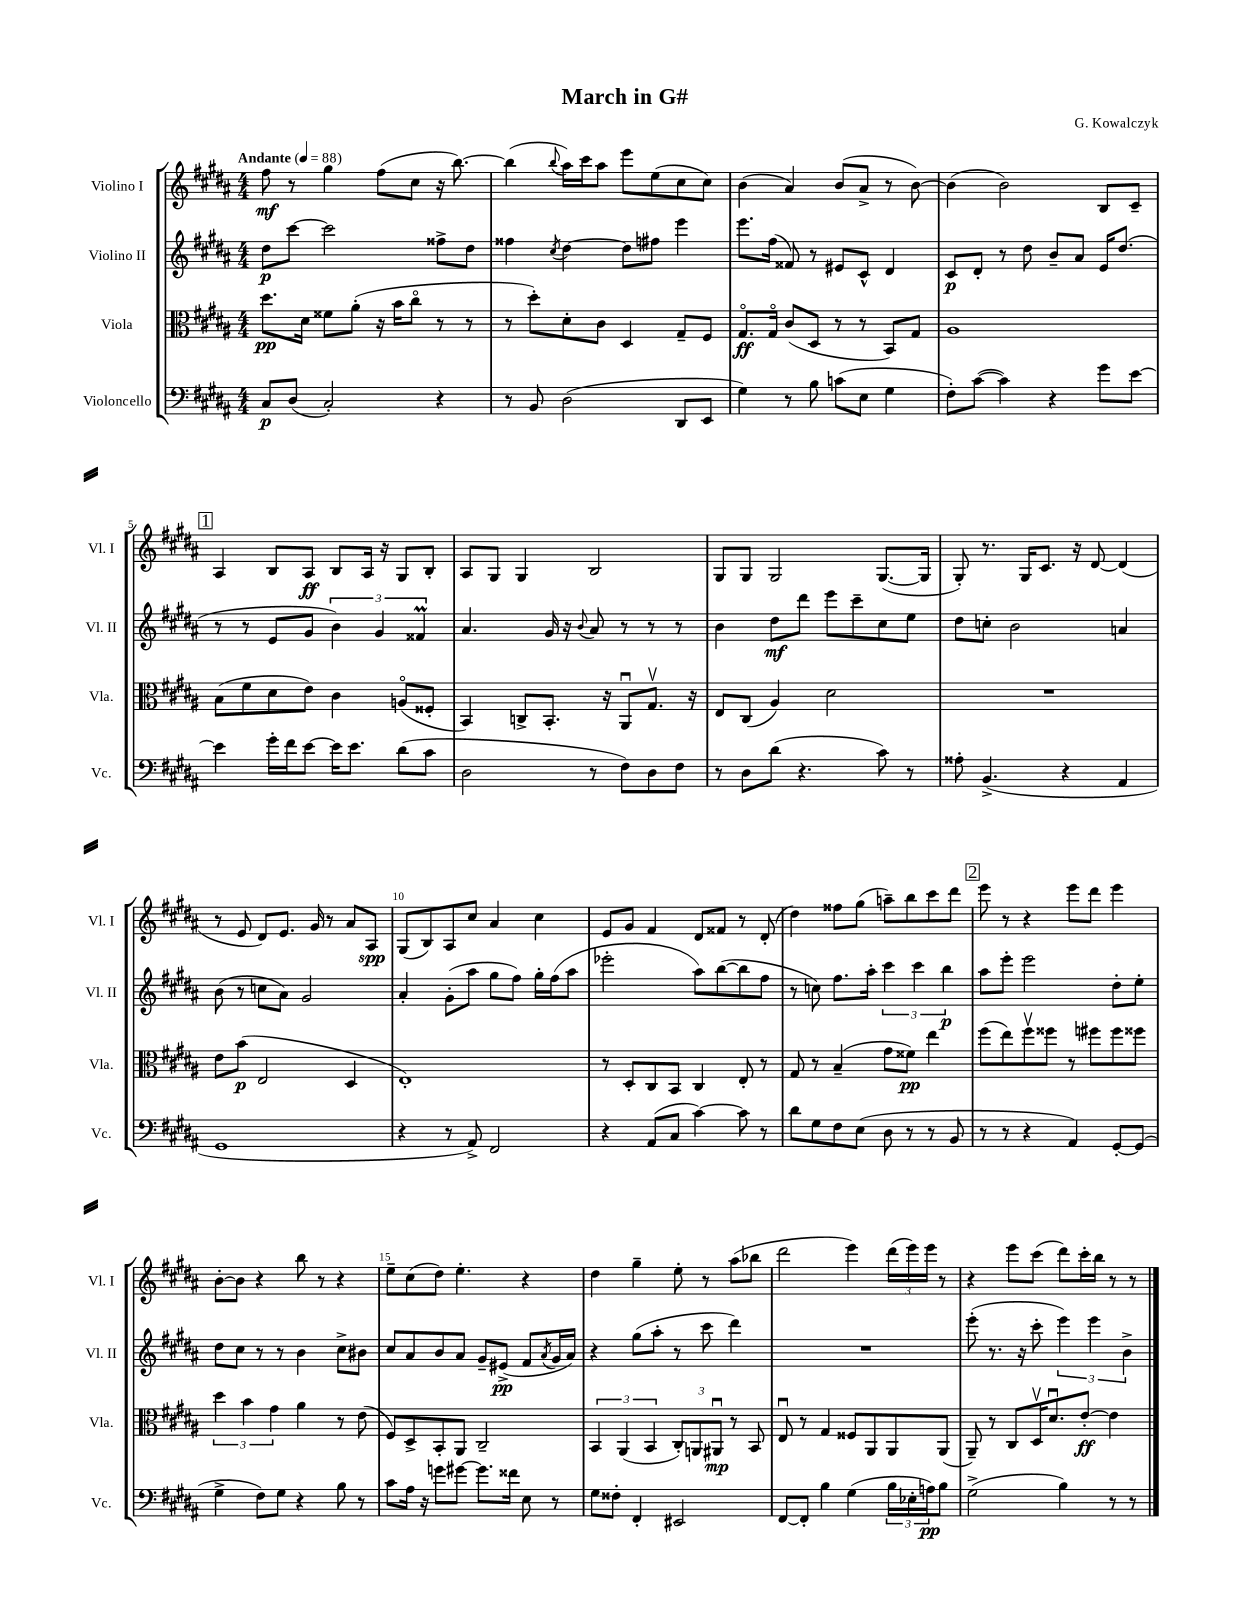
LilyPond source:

\header { title = "March in G#" composer = "G. Kowalczyk" }
<<
\new StaffGroup <<
\new Staff = "s0" \with { instrumentName = "Violino I" shortInstrumentName = "Vl. I" } {
    \clef treble \key b \major \numericTimeSignature \time 4/4 \tempo "Andante" 4 = 88
    fis''8\mf r8 gis''4 fis''8( cis''8 r16 b''8.~) |
    b''4( \appoggiatura { b''8 } ais''16) cis'''16 ais''8 e'''8 e''8( cis''8 cis''8) |
    b'4( ais'4) b'8( ais'8-> r8 b'8~) |
    b'4( b'2) b8 cis'8-- |
    \mark \markup { \box "1" } ais4 b8 ais8\ff b8 ais16 r16 gis8 b8-. |
    ais8 gis8 gis4 b2 |
    gis8 gis8 gis2 gis8.~( gis16 |
    gis8-.) r8. gis16 cis'8. r16 dis'8~ dis'4( |
    r8 e'8 dis'8) e'8. gis'16 r8 ais'8 ais8\spp |
    gis8( b8) ais8 cis''8 ais'4 cis''4 |
    e'8 gis'8 fis'4 dis'8 fisis'8 r8 dis'8-.( |
    dis''4) fisis''8 gis''8( a''8--) b''8 cis'''8 dis'''8 |
    \mark \markup { \box "2" } e'''8 r8 r4 e'''8 dis'''8 e'''4 |
    b'8~-. b'8 r4 b''8 r8 r4 |
    e''8-- cis''8( dis''8) e''4.-. r4 |
    dis''4 gis''4-- e''8-. r8 ais''8( bes''8 |
    dis'''2 e'''4) \tuplet 3/2 { dis'''16( e'''16) e'''16 } r8 |
    r4 e'''8 cis'''8( dis'''8) cis'''16-. b''16 r8 r8 \bar "|." |
}
\new Staff = "s1" \with { instrumentName = "Violino II" shortInstrumentName = "Vl. II" } {
    \clef treble \key b \major \numericTimeSignature \time 4/4
    dis''8\p cis'''8~ cis'''2 fisis''8-> dis''8 |
    fisis''4 \acciaccatura { cis''8 } dis''4~ dis''8 fis''8 e'''4 |
    e'''8. fis''16( fisis'8) r8 eis'8 cis'8-^ dis'4 |
    cis'8\p dis'8-. r8 dis''8 b'8-- ais'8 e'16 dis''8.( |
    \mark \markup { \box "1" } r8 r8 e'8 gis'8 \tuplet 3/2 { b'4) gis'4 fisis'4\prall } |
    ais'4. gis'16 r16 \appoggiatura { b'8 } ais'8 r8 r8 r8 |
    b'4 dis''8\mf dis'''8 e'''8 cis'''8-- cis''8 e''8 |
    dis''8 c''8-. b'2 a'4 |
    b'8( r8 c''8 ais'8) gis'2 |
    ais'4-. gis'8-.( ais''8 gis''8 fis''8) gis''16-. fis''16( ais''8 |
    ees'''2-. ais''8) b''8~( b''8 fis''8 |
    r8 c''8) fis''8. ais''16-. \tuplet 3/2 { cis'''4 cis'''4 b''4\p } |
    \mark \markup { \box "2" } ais''8 e'''8-. e'''2 dis''8-. e''8-. |
    dis''8 cis''8 r8 r8 b'4 cis''8-> bis'8 |
    cis''8 ais'8 b'8 ais'8 gis'8-- eis'8->\pp( fis'8 \acciaccatura { ais'8 } gis'16 ais'16) |
    r4 gis''8( ais''8-. r8 cis'''8 dis'''4) |
    R1 |
    e'''8-.( r8. r16 cis'''8-. \tuplet 3/2 { e'''4) e'''4 b'4-> } \bar "|." |
}
\new Staff = "s2" \with { instrumentName = "Viola" shortInstrumentName = "Vla." } {
    \clef alto \key b \major \numericTimeSignature \time 4/4
    dis''8.\pp dis'16 fisis'8 ais'8-.( r16 b'16 cis''8\flageolet r8 r8 |
    r8 dis''8-.) dis'8-. cis'8 dis4 gis8-- fis8 |
    gis8.\flageolet\ff gis16\flageolet cis'8( dis8 r8 r8 b,8) gis8 |
    ais1 |
    \mark \markup { \box "1" } b8( fis'8 dis'8 e'8) cis'4 a8\flageolet( fisis8-. |
    b,4) c8-> b,8.-. r16 ais,8\downbow gis8.\upbow r16 |
    e8 cis8( ais4) dis'2 |
    R1 |
    e'8 b'8\p( e2 dis4 |
    e1-.) |
    r8 dis8-. cis8 b,8 cis4 e8-. r8 |
    gis8 r8 b4--( gis'8 fisis'8\pp) e''4 |
    \mark \markup { \box "2" } fis''8( e''8) fis''8\upbow fisis''8 r8 fis''8 fis''8 fisis''8 |
    \tuplet 3/2 { dis''4 b'4 gis'4 } ais'4 r8 e'8( |
    fis8) dis8-> b,8-. ais,8 cis2-- |
    \tuplet 3/2 { b,4 ais,4( b,4 } \tuplet 3/2 { cis8-.) a,8 ais,8\downbow\mp } r8 b,8 |
    e8\downbow r8 gis4 fisis8 ais,8 ais,8 ais,8( |
    ais,8--) r8 cis8 dis16\upbow dis'8.\downbow e'8~-.\ff e'4 \bar "|." |
}
\new Staff = "s3" \with { instrumentName = "Violoncello" shortInstrumentName = "Vc." } {
    \clef bass \key b \major \numericTimeSignature \time 4/4
    cis8\p dis8( cis2-.) r4 |
    r8 b,8 dis2( dis,8 e,8 |
    gis4) r8 b8 c'8( e8 gis4 |
    fis8-.) cis'8~( cis'4) r4 gis'8 e'8~ |
    \mark \markup { \box "1" } e'4 gis'16-. fis'16 e'8~ e'16 e'8. dis'8( cis'8 |
    dis2 r8 fis8) dis8 fis8 |
    r8 dis8 dis'8( r4. cis'8) r8 |
    aisis8-. b,4.->( r4 ais,4 |
    gis,1 |
    r4 r8 ais,8->) fis,2 |
    r4 ais,8( cis8 cis'4~) cis'8 r8 |
    dis'8 gis8 fis8 e8( dis8 r8 r8 b,8 |
    \mark \markup { \box "2" } r8 r8 r4 ais,4) gis,8~-. gis,8( |
    gis4-> fis8) gis8 r4 b8 r8 |
    cis'8 ais16 r16 g'8 gis'8~ gis'8. fisis'16 e8 r8 |
    gis8 fisis8-. fis,4-. eis,2 |
    fis,8~ fis,8-. b4 gis4( \tuplet 3/2 { b16 ees16-. a16\pp) } b8 |
    gis2->( b4) r8 r8 \bar "|." |
}
>>
>>
\layout { \context { \Score \override BarNumber.break-visibility = ##(#f #t #t) barNumberVisibility = #(every-nth-bar-number-visible 5) } }
